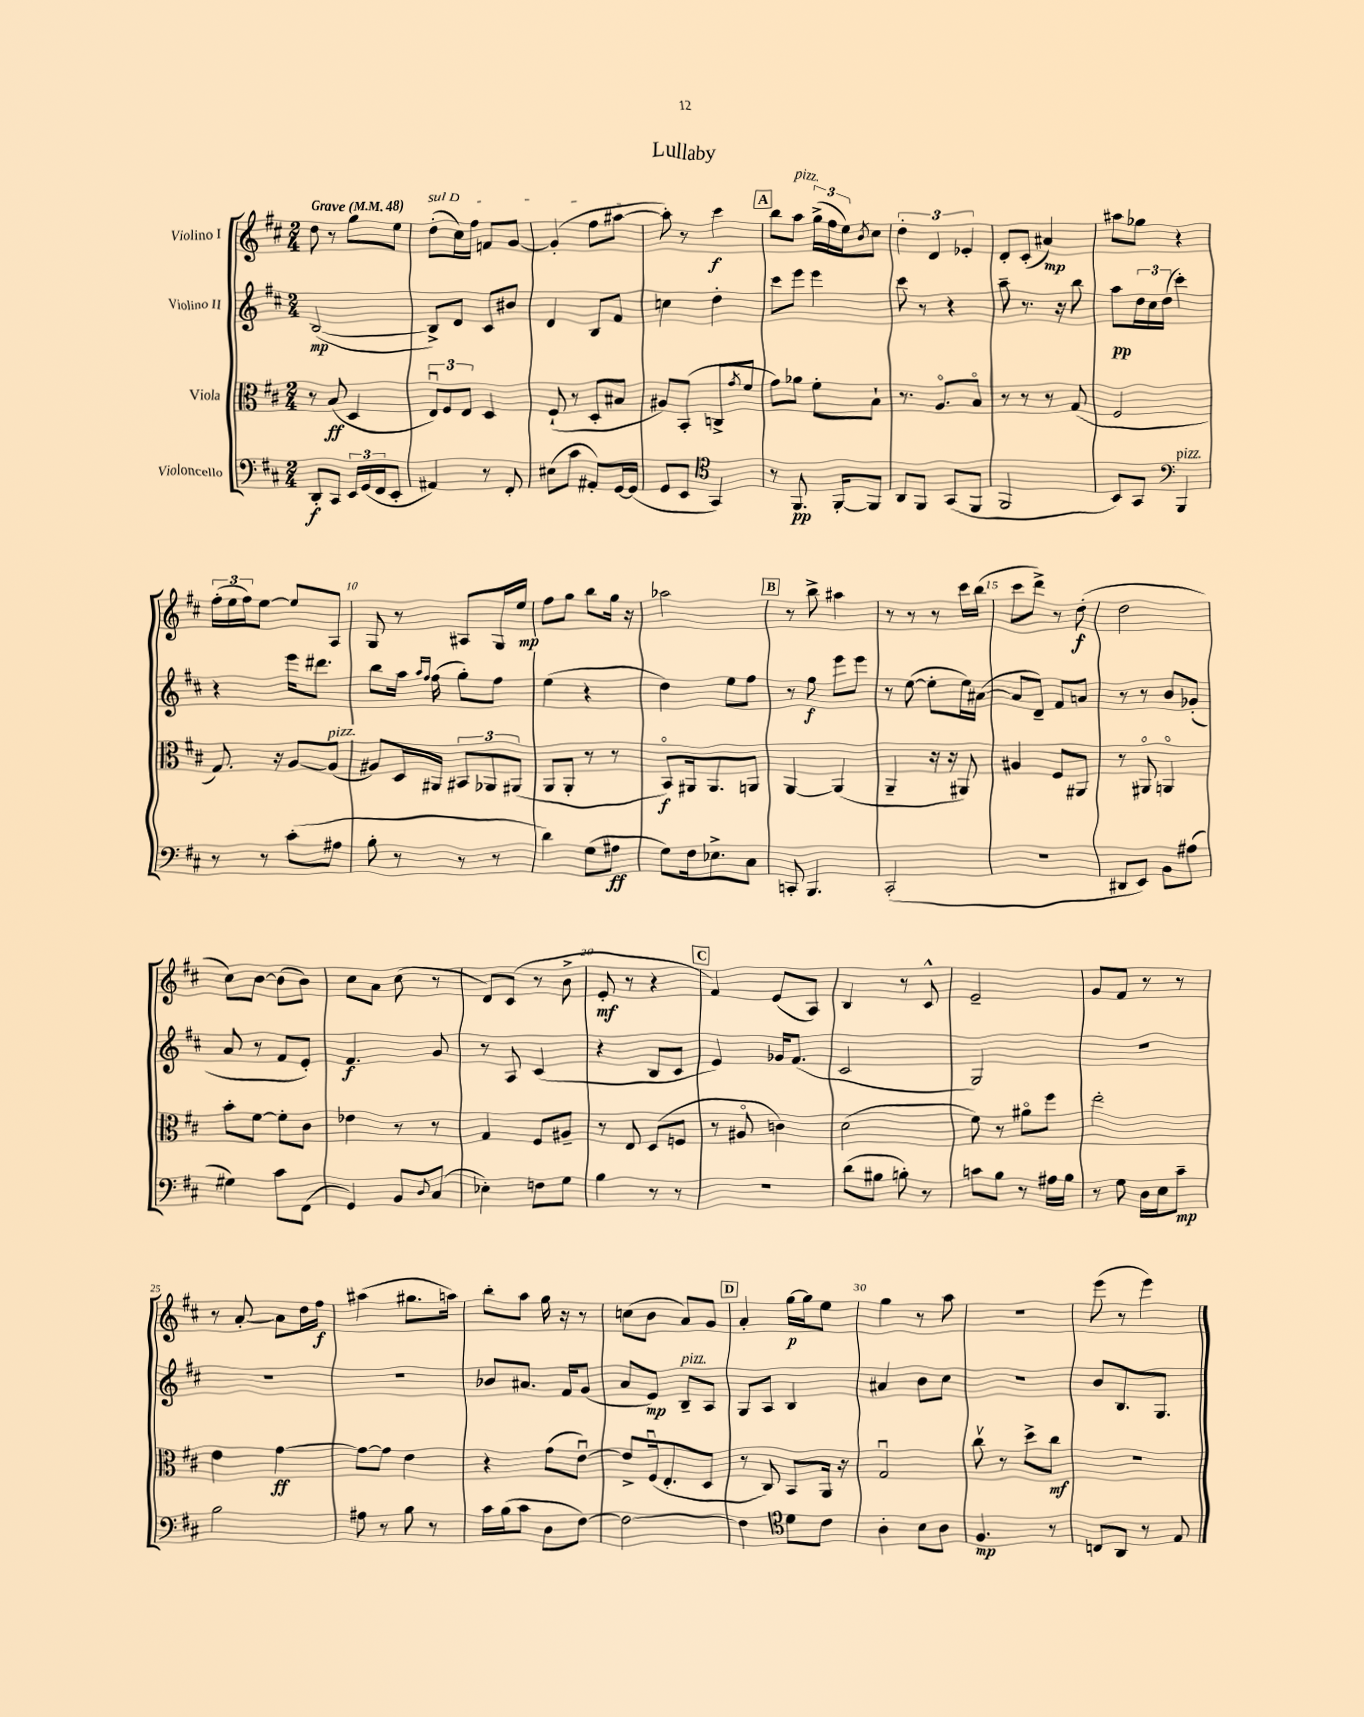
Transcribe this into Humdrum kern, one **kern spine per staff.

**kern	**dynam	**kern	**dynam	**kern	**dynam	**kern	**dynam
*part4	*part4	*part3	*part3	*part2	*part2	*part1	*part1
*staff4	*staff4	*staff3	*staff3	*staff2	*staff2	*staff1	*staff1
*I"Violoncello	*	*I"Viola	*	*I"Violino II	*	*I"Violino I	*
*clefF4	*	*clefC3	*	*clefG2	*	*clefG2	*
*k[f#c#]	*	*k[f#c#]	*	*k[f#c#]	*	*k[f#c#]	*
*M2/4	*	*M2/4	*	*M2/4	*	*M2/4	*
*MM48	*	*MM48	*	*MM48	*	*MM48	*
=1	=1	=1	=1	=1	=1	=1	=1
!	!	!	!	!	!	!LO:TX:a:B:t=Grave	!
8DD'/L	f	8r	.	([2B/	mp	8dd\	.
8CC#/J	.	(8B/	ff	.	.	8r	.
24EE/LL	.	4D/	.	.	.	8gg\L	.
(24GG/	.	.	.	.	.	.	.
24FF#/J	.	.	.	.	.	.	.
8EE'/J	.	.	.	.	.	8ee\J	.
=2	=2	=2	=2	=2	=2	=2	=2
!	!	!	!	!	!	!LO:TX:a:i:t=sul D	!
4AA#X/)	.	12Eu/L)	.	8B^/L])	.	(8dd'\L	.
.	.	12F#/	.	.	.	.	.
.	.	.	.	8d/J	.	16cc#\L)	.
.	.	12E/J	.	.	.	.	.
.	.	.	.	.	.	16ff#\JJ	.
8r	.	4D/	.	8c#/L	.	8fn/L	.
8FF#'/	.	.	.	8b#X/J	.	[8g/J	.
=3	=3	=3	=3	=3	=3	=3	=3
(8E#X\L	.	(8F#`/	.	4d/	.	(4g'/]	.
8c#\J	.	8r	.	.	.	.	.
8AA#X'/L)	.	8D'/L	.	8B/L	.	8ff#\L	.
[16GG/L	.	8B#X/J	.	8f#/J	.	[8aa#X\J	.
(16GG/JJ]	.	.	.	.	.	.	.
=4	=4	=4	=4	=4	=4	=4	=4
8GG/L	.	8A#X/L)	.	4ccn\	.	8aa#'\])	.
8EE/J	.	(8BB'/J	.	.	.	8r	.
*clefC4	*	*	*	*	*	*	*
4GG/)	.	8Cn^/L	.	4dd'\	.	4ccc#\	f
.	.	8qg/	.	.	.	.	.
.	.	8f#/J	.	.	.	.	.
!!LO:REH:place=s1:t=A
=5	=5	=5	=5	=5	=5	=5	=5
8r	.	8g\L)	.	8ccc#\L	.	8bb\L	.
!	!	!	!	!	!	!LO:TX:a:i:t=pizz.	!
8.FF#/	pp	8a-X\J	.	8eee\J	.	8aa\J	.
.	.	8f#'\L	.	4eee\	.	(24gg^\LL	.
.	.	.	.	.	.	24ff#\	.
[16FF#'/KL	.	.	.	.	.	.	.
.	.	.	.	.	.	24ee\J)	.
.	.	.	.	.	.	8qb/	.
8FF#/J]	.	8B`\J	.	.	.	8cc#\J	.
=6	=6	=6	=6	=6	=6	=6	=6
8AA/L	.	8.r	.	8ccc#\	.	6dd'\	.
8FF#/J	.	.	.	8r	.	.	.
.	.	.	.	.	.	6d/	.
.	.	8.A/L	.	.	.	.	.
(8GG/L	.	.	.	4r	.	.	.
.	.	.	.	.	.	6e-X'/	.
8FF#/J	.	8B/J	.	.	.	.	.
=7	=7	=7	=7	=7	=7	=7	=7
2FF#/	.	8r	.	8aa~\	.	8d'/L	.
.	.	8r	.	8.r	.	(8c#'/J	.
.	.	8r	.	.	.	4a#X/)	mp
.	.	.	.	16r	.	.	.
.	.	(8G/	.	8bb\	.	.	.
=8	=8	=8	=8	=8	=8	=8	=8
8BB/L)	.	2F#/	.	8aa\L	pp	8aa#X\L	.
8GG/J	.	.	.	24dd\L	.	8gg-X\J	.
.	.	.	.	24cc#\	.	.	.
.	.	.	.	(24dd\JJ	.	.	.
*clefF4	*	*	*	*	*	*	*
!LO:TX:a:i:t=pizz.	!	!	!	!	!	!	!
4BBB/	.	.	.	4ccc#'\)	.	4r	.
!!LO:LB:g=z
=9	=9	=9	=9	=9	=9	=9	=9
8r	.	8.G/)	.	4r	.	(24ff#'\LL	.
.	.	.	.	.	.	24ee\	.
.	.	.	.	.	.	24ff#\J)	.
8r	.	.	.	.	.	[8ee\J	.
.	.	16r	.	.	.	.	.
(8c#'\L	.	[8A/L	.	16eee\KL	.	8ee/L]	.
.	.	.	.	8.ddd#X\J	.	.	.
!	!	!LO:TX:a:i:t=pizz.	!	!	!	!	!
8A#X\J	.	(8A/J]	.	.	.	8A/J	.
=10	=10	=10	=10	=10	=10	=10	=10
8B'\	.	8A#X/L)	.	8bb\L	.	8G/	.
8r	.	16D/L	.	16aa\Jk	.	8r	.
.	.	.	.	16qqaa/LL	.	.	.
.	.	.	.	16qqff#/JJ	.	.	.
.	.	16AA#X/JJ	.	(16ff#\	.	.	.
8r	.	12BB#X/L	.	8gg'\L)	.	8A#X/L	.
.	.	12AA-X/	.	.	.	.	.
8r	.	.	.	8ff#\J	.	16G/L	.
.	.	(12AA#X/J	.	.	.	.	.
.	.	.	.	.	.	16ee/JJ	mp
=11	=11	=11	=11	=11	=11	=11	=11
4d\)	.	8AA/L	.	(4ee\	.	8ff#\L	.
.	.	8AA'/J	.	.	.	8gg\J	.
(8G\L	.	8r	.	4r	.	8bb\L	.
8A#X\J	ff	8r	.	.	.	16gg\Jk	.
.	.	.	.	.	.	16r	.
=12	=12	=12	=12	=12	=12	=12	=12
8G\L)	.	8BB/L)	f	4dd\)	.	2aa-X\	.
16F#\k	.	16AA#X/k	.	.	.	.	.
8.E-X^\	.	8.AA#/	.	.	.	.	.
.	.	.	.	8ee\L	.	.	.
8C#\J	.	8AAn/J	.	8ff#\J	.	.	.
!!LO:REH:place=s1:t=B
=13	=13	=13	=13	=13	=13	=13	=13
8CCn'/	.	[4AA/	.	8r	.	8r	.
4.BBB/	.	.	.	8gg\	f	8bb^\	.
.	.	(4AA/]	.	8eee\L	.	4aa#X\	.
.	.	.	.	8eee\J	.	.	.
=14	=14	=14	=14	=14	=14	=14	=14
(2CC#'/	.	4AA~/	.	8r	.	8r	.
.	.	.	.	([8ee\	.	8r	.
.	.	16r	.	8ee'\L]	.	8r	.
.	.	16r	.	.	.	.	.
.	.	8AA#X/)	.	16ee\L)	.	16ccc#\LL	.
.	.	.	.	([16a#X\JJ	.	(16bb\JJ	.
=15	=15	=15	=15	=15	=15	=15	=15
2r	.	4A#X/	.	8a#/L]	.	8ccc#\L	.
.	.	.	.	8d~/J)	.	8ddd^\J)	.
.	.	8F#/L	.	8f#/L	.	8r	.
.	.	8AA#X/J	.	8an/J	.	(8dd'\	f
=16	=16	=16	=16	=16	=16	=16	=16
8DD#X/L	.	8r	.	8r	.	2dd\	.
8EE/J)	.	8AA#X/	.	8r	.	.	.
8BB\L	.	4AAn/	.	8b/L	.	.	.
(8A#X\J	.	.	.	(8g-X'/J	.	.	.
!!LO:LB:g=z
=17	=17	=17	=17	=17	=17	=17	=17
4G#X\)	.	8b'\L	.	8a/	.	8cc#\L)	.
.	.	[8f#\J	.	8r	.	[8b\J	.
8c#\L	.	8f#'\L]	.	8f#/L	.	(8b\L]	.
(8FF#\J	.	8c#\J	.	8e'/J)	.	8b\J)	.
=18	=18	=18	=18	=18	=18	=18	=18
4GG/)	.	4e-X\	.	4.f#/	f	8cc#\L	.
.	.	.	.	.	.	8a\J	.
8BB/L	.	8r	.	.	.	(8cc#\	.
8qqD/	.	.	.	.	.	.	.
(8C#/J	.	8r	.	8g/	.	8r	.
=19	=19	=19	=19	=19	=19	=19	=19
4E-X'\)	.	4G/	.	8r	.	8d/L)	.
.	.	.	.	8A/	.	(8c#/J	.
8Fn\L	.	8F#/L	.	(4c#/	.	8r	.
8G\J	.	8A#X~/J	.	.	.	8b^\	.
=20	=20	=20	=20	=20	=20	=20	=20
4B\	.	8r	.	4r	.	8e'/	mf
.	.	8E/	.	.	.	8r	.
8r	.	(8D/L	.	8B/L	.	4r	.
8r	.	8Fn/J	.	8c#/J	.	.	.
!!LO:REH:place=s1:t=C
=21	=21	=21	=21	=21	=21	=21	=21
2r	.	8r	.	4e/)	.	4f#/)	.
.	.	8A#X/	.	.	.	.	.
.	.	4cn\)	.	16g-X/KL	.	(8e/L	.
.	.	.	.	(8.f#/J	.	.	.
.	.	.	.	.	.	8A/J)	.
=22	=22	=22	=22	=22	=22	=22	=22
(8d\L	.	(2d\	.	2c#/	.	4B/	.
8B#X\J	.	.	.	.	.	.	.
8Bn'\)	.	.	.	.	.	8r	.
8r	.	.	.	.	.	8c#^^/	.
=23	=23	=23	=23	=23	=23	=23	=23
8cn\L	.	8f#\)	.	2G/)	.	2e~/	.
8B\J	.	8r	.	.	.	.	.
8r	.	8a#X\L	.	.	.	.	.
16A#X\LL	.	8ff#\J	.	.	.	.	.
16B\JJ	.	.	.	.	.	.	.
=24	=24	=24	=24	=24	=24	=24	=24
8r	.	2ee'\	.	2r	.	8g/L	.
8G\	.	.	.	.	.	8f#/J	.
16D\LL	.	.	.	.	.	8r	.
16E\J	.	.	.	.	.	.	.
8c#~\J	mp	.	.	.	.	8r	.
!!LO:LB:g=z
=25	=25	=25	=25	=25	=25	=25	=25
2B\	.	4e\	.	2r	.	8r	.
.	.	.	.	.	.	[8a'/	.
.	.	[4g\	ff	.	.	8a\L]	.
.	.	.	.	.	.	16dd\L	.
.	.	.	.	.	.	16ff#\JJ	f
=26	=26	=26	=26	=26	=26	=26	=26
8A#X\	.	8g\L_	.	2r	.	(4aa#X\	.
8r	.	8g\J]	.	.	.	.	.
8B\	.	4e\	.	.	.	8.gg#X\L	.
8r	.	.	.	.	.	.	.
.	.	.	.	.	.	16aan\Jk)	.
=27	=27	=27	=27	=27	=27	=27	=27
16c#\LL	.	4r	.	8b-X/L	.	8bb'\L	.
(16B\J	.	.	.	.	.	.	.
8c#\J	.	.	.	8.a#X/J	.	8aa\J	.
8D\L	.	(8g\L	.	.	.	16gg\	.
.	.	.	.	16f#/KL	.	16r	.
[8F#\J)	.	[8eu\J)	.	(8g/J	.	8r	.
=28	=28	=28	=28	=28	=28	=28	=28
2F#\_	.	8e^/L]	.	8a/L	.	(8ccn\L	.
.	.	(16F#u/k	.	8e/J)	mp	8b\J	.
.	.	8.E'/	.	.	.	.	.
!	!	!	!	!LO:TX:a:i:t=pizz.	!	!	!
.	.	.	.	8B~/L	.	8a/L)	.
.	.	8D/J	.	8A/J	.	8g/J	.
!!LO:REH:place=s1:t=D
=29	=29	=29	=29	=29	=29	=29	=29
4F#\]	.	8r	.	8G/L	.	4a'/	.
.	.	8C#/)	.	8A/J	.	.	.
*clefC4	*	*	*	*	*	*	*
8d\L	.	8BB/L	.	4B/	.	[16gg\LL	p
.	.	.	.	.	.	16gg\J]	.
8c#\J	.	16AA/Jk	.	.	.	8ee\J	.
.	.	16r	.	.	.	.	.
=30	=30	=30	=30	=30	=30	=30	=30
4A'\	.	2Gu/	.	4a#X/	.	4gg\	.
8B\L	.	.	.	8b\L	.	8r	.
8A\J	.	.	.	8cc#\J	.	8aa\	.
=31	=31	=31	=31	=31	=31	=31	=31
4.F#/	mp	8cc#v\	.	2r	.	2r	.
.	.	8r	.	.	.	.	.
.	.	8dd^\L	.	.	.	.	.
8r	.	8cc#\J	mf	.	.	.	.
=32	=32	=32	=32	=32	=32	=32	=32
8Cn/L	.	2r	.	8b/L	.	(8eee\	.
8AA/J	.	.	.	8.B/	.	8r	.
8r	.	.	.	.	.	4eee\)	.
.	.	.	.	8.G/J	.	.	.
8E/	.	.	.	.	.	.	.
==	==	==	==	==	==	==	==
*-	*-	*-	*-	*-	*-	*-	*-
